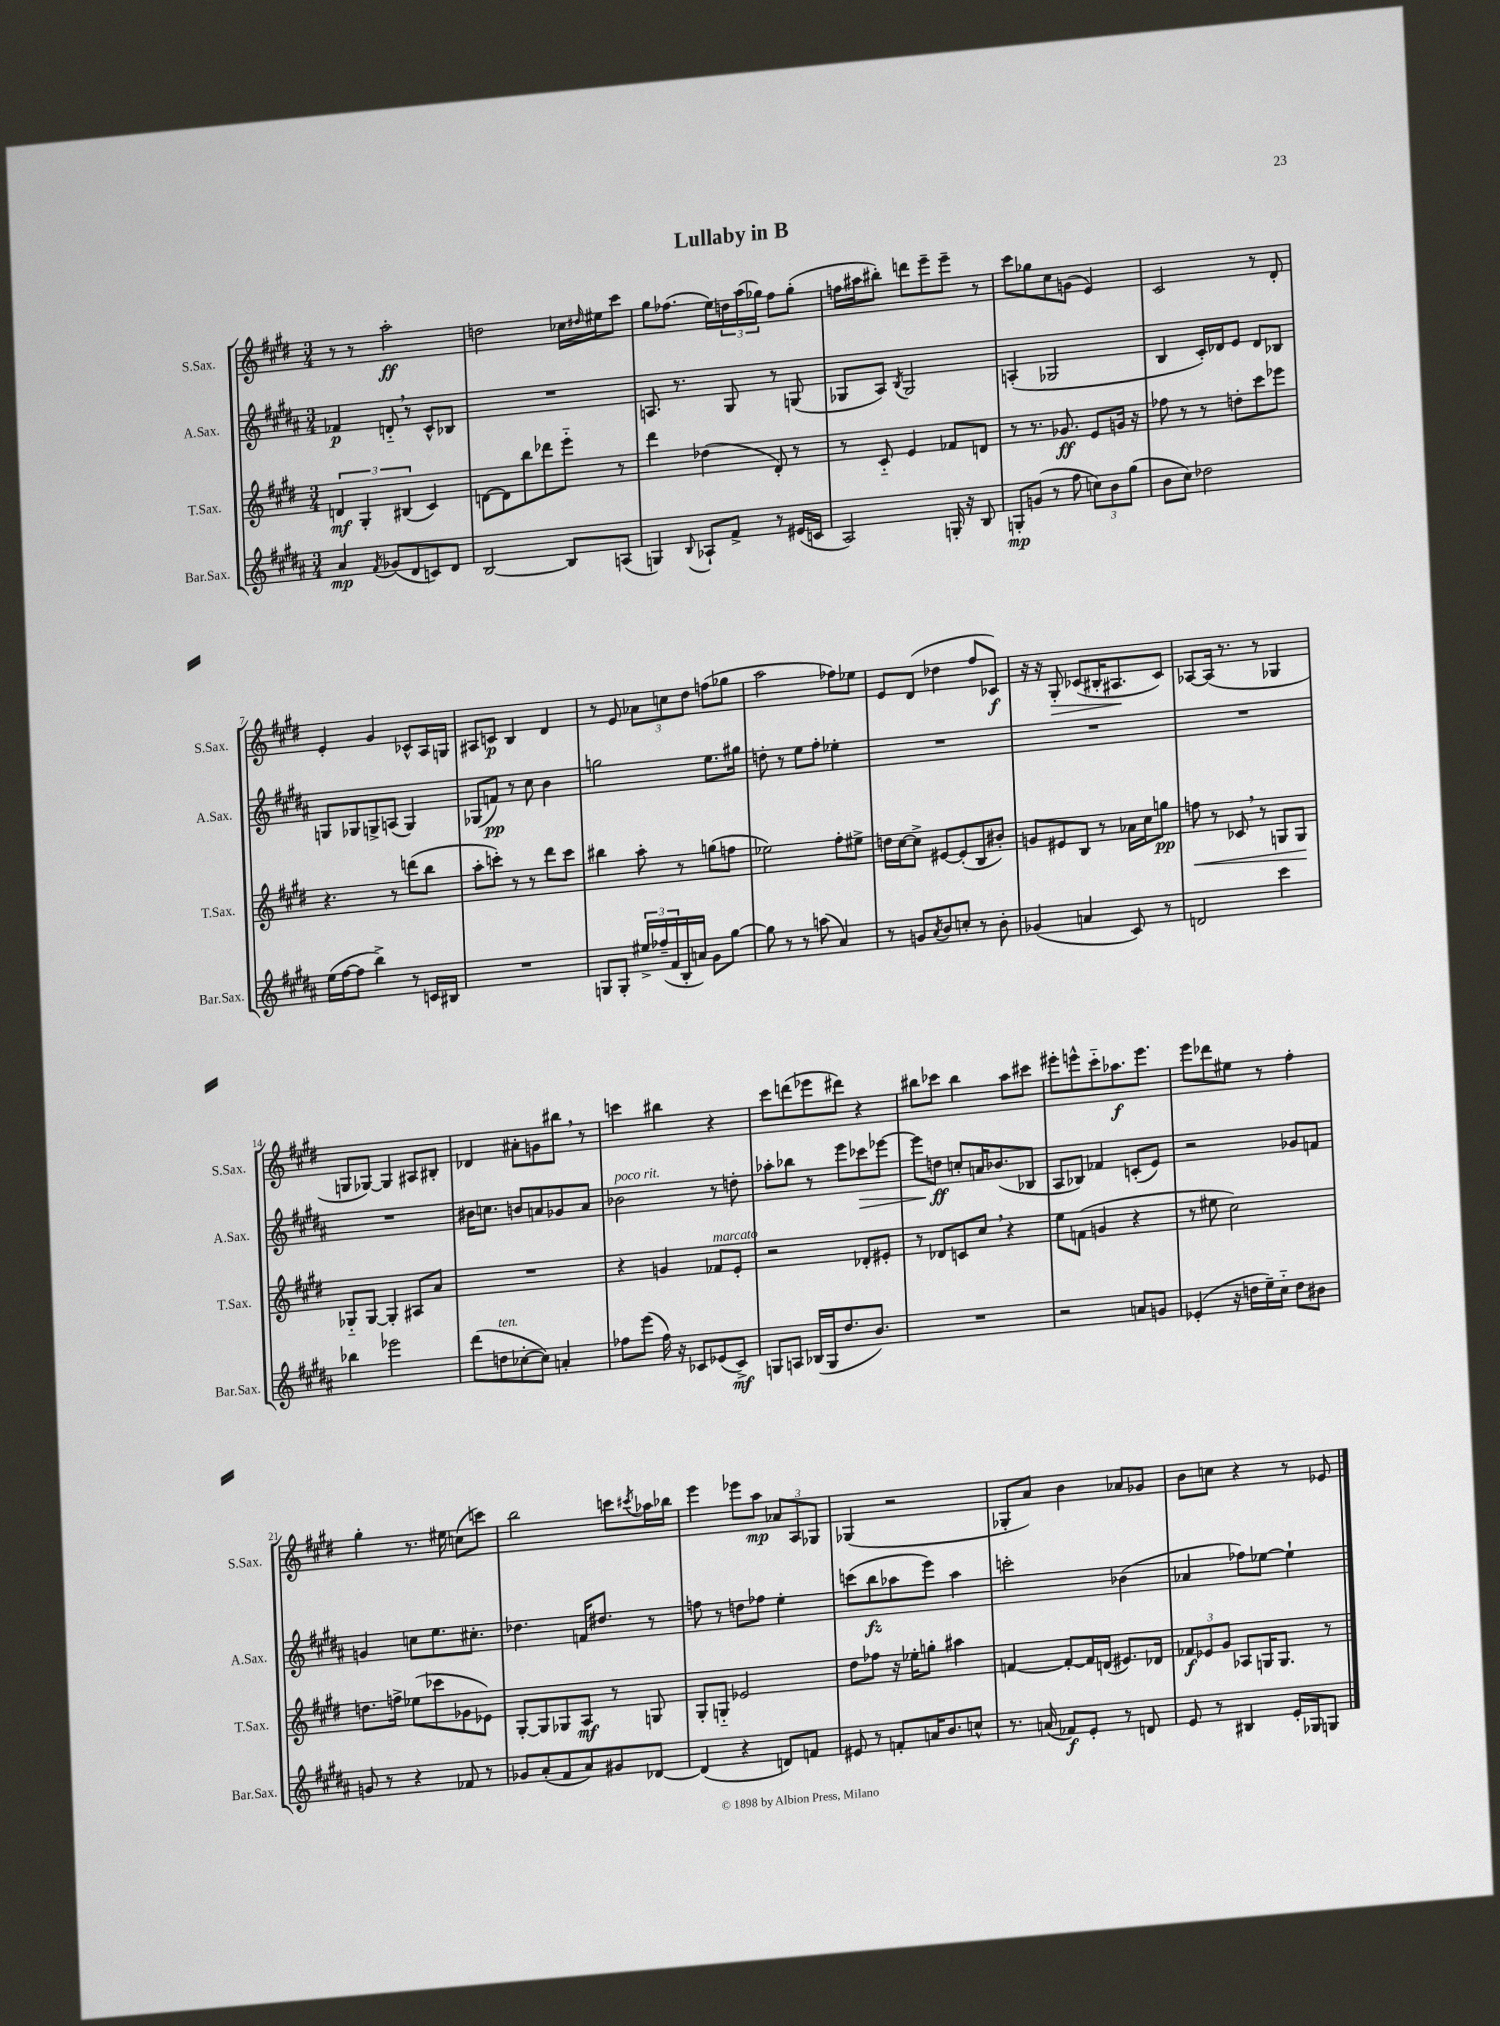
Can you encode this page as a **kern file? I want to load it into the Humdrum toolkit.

**kern	**kern	**kern	**kern
*staff4	*staff3	*staff2	*staff1
*clefG2	*clefG2	*clefG2	*clefG2
*k[f#c#g#d#a#]	*k[f#c#g#d#]	*k[f#c#g#d#a#]	*k[f#c#g#d#]
*M3/4	*M3/4	*M3/4	*M3/4
4a#	6d	4f-	8r
.	.	.	8r
.	6G#'	.	.
8qf#	.	.	.
(8g-	.	8d'~	2aa'
.	(6B#	.	.
8d#	.	8r	.
8c)	4c#)	8c#^^	.
8d#	.	8B-	.
=	=	=	=
[2B	[8d	2.r	2dd
.	8d]	.	.
.	8bb	.	.
.	8ddd-	.	.
8B]	8eee'~	.	16cc-
.	.	.	16qqdd#
.	.	.	16ee#
(8A	8r	.	8ccc#
=	=	=	=
4G)	4ddd#	8.A	8gg#
.	.	.	(8.ff-
.	.	8.r	.
8qqB	.	.	.
8A-`	(4dd-	.	.
.	.	.	16ee)
8f#^	.	8G#	24dd
.	.	.	(24aa
.	.	.	24gg-)
8r	8d#')	8r	8ff-
(16e#	8r	(8G	(8gg-'
16c	.	.	.
=	=	=	=
2A#)	8r	8G-	16ff
.	.	.	16aa#
.	8c#'~	8A#)	8bb#')
.	.	8qB	.
.	4e	2G-	8ddd
.	.	.	8eee~
16G'	8f-	.	8eee~
16r	.	.	.
8B	8d	.	8r
=	=	=	=
8G'	8r	(4A'	8ccc#
(8g	8.r	.	8gg-
8r	.	2G-	8cc#
.	8.g-	.	.
8ff#	.	.	(8g
12cc)	8e	.	4e)
12b	.	.	.
.	16g	.	.
(12gg#	.	.	.
.	16r	.	.
=	=	=	=
8b	8ff-	4B	2c#
8cc#)	8r	.	.
2dd-	8r	16c#')	.
.	.	16d-	.
.	8dd'	8e	.
.	8ccc#	8d-	8r
.	8eee-	8B-	8d#'
=	=	=	=
(16ee	4.r	8G	4e'
[16ff#	.	.	.
8ff#]	.	8G-	.
4bb^)	.	8G^	4g#
.	8r	(8A	.
8r	(8ddd	4G)	8c-^^
16c	8bb	.	16A
16B#	.	.	16G
=	=	=	=
2.r	8aa'	(8G-	8A#
.	8ccc')	8f)	8c
.	8r	8r	4B
.	8r	8cc#	.
.	8ddd#	4b	4d#
.	8ccc	.	.
=	=	=	=
8G	4bb#	2gg	8r
8G'	.	.	8e
24ee#^	8aa'	.	12a-
(24ff-~	.	.	.
24f#	.	.	12cc
16B'	8r	.	.
.	.	.	12dd#
16a)	.	.	.
8g#	(8gg	8.ee	(8ff
[8gg#	8ff	.	8gg-
.	.	16gg#	.
=	=	=	=
8gg#]	2ee-)	8dd'	2aa
8r	.	8r	.
8r	.	8ee	.
(8aa	.	8ff#'	.
4a#)	8ff#'	4ee-'	8ff-)
.	8ee#^	.	8ee-
=	=	=	=
8r	16dd	2.r	8e
.	[16cc#	.	.
8g	8cc#^]	.	(8d#
8qa#	.	.	.
8b	[8e#	.	4dd-
8cc'	(8e#']	.	.
8r	8B	.	8ff#
8b'	8b#')	.	8c-)
=	=	=	=
(4g-	8g	2.r	16r
.	.	.	16r
.	8e#	.	8G#'
4a	8B	.	(8c-
.	8r	.	16B#'
.	.	.	8.A#
8c#)	16a-	.	.
.	16cc#	.	.
8r	8gg	.	8c-)
=	=	=	=
2d	8ff	2.r	[8A-
.	8r	.	(16A-]
.	.	.	8.r
.	8c-	.	.
.	8r	.	8r
4ccc#	8G	.	4G-
.	8G	.	.
=	=	=	=
4bb-	8G-'~	2.r	8G
.	[8G-	.	[8G-)
2eee-	4G-']	.	4G-]
.	8A#	.	8A#
.	8a	.	8B#'
=	=	=	=
(8ddd#	2.r	16b#	4d-
.	.	8.cc	.
8dd	.	.	.
[8cc-'	.	8b	8a#'
8cc-])	.	8a	8g
4a'	.	8g-	8bb#
.	.	8a	8r
=	=	=	=
8ff-	4r	2b-	4ccc
(8eee	.	.	.
16ff-)	4g	.	4bb#
16r	.	.	.
8c-	.	.	.
(8e-	8f-	8r	4r
8c-^)	8e'	8dd'	.
=	=	=	=
8G	2r	8aa-'	8ccc#
8A	.	8bb-	(8ddd
(16B-	.	8r	8eee-
16G	.	.	.
8.dd#	.	8eee	8ddd#)
.	8d-'	8ccc-	4r
8.b)	.	.	.
.	8e#'	[8eee-	.
=	=	=	=
2.r	8r	8eee-]	8bb#
.	8d-	8dd	8ccc-
.	8c	8cc'	4bb#
.	8cc#	16a	.
.	.	(8.b-	.
.	4r	.	8aa
.	.	8B-	8ccc#
=	=	=	=
2r	8ee	8A#	8eee#'
.	(8f	8B-)	8eee^^
.	4g	4f-	8ccc#'~
.	.	.	8.aa-
8a	4r	(8c'	.
.	.	.	8.eee
8g	.	8e)	.
=	=	=	=
(4e-'	8r	2r	8eee
.	8ee#	.	8ddd-
16r	2cc#)	.	8ee#
16dd	.	.	.
16ee~)	.	.	8r
16cc#'~	.	.	.
8dd	.	8g-	4ff#'
8b#	.	8f	.
=	=	=	=
8g	8.dd	4g	4gg#'
8r	.	.	.
.	16ff^	.	.
4r	(8ee-	8cc	8.r
.	8ccc-	8.ee	.
.	.	.	16ee#
8f-	8g-	.	(8cc
.	.	8.cc#'	.
8r	8e-)	.	8ccc)
=	=	=	=
8g-	[8G#'	4.dd-	2bb
(8a#'	8G#]	.	.
8f#	8G-	.	.
8a#)	8A	16f	.
.	.	8.dd#	.
8g#	8r	.	8ccc
.	.	.	8qccc#
[8d-	8G	8r	16aa-
.	.	.	16bb-
=	=	=	=
(4d-]	8G#'	8ff	4eee
.	8G'~	8r	.
4r	2e-	8dd	8eee-
.	.	8ff-	8aa
8d)	.	4ee'	12a-
.	.	.	12A
8f	.	.	.
.	.	.	12G-
=	=	=	=
8e#	8dd#	(8ccc	(4G-
8r	8ff-	8bb	.
8f'	16r	8aa-	2r
.	16ee-'	.	.
16a	8gg'	8eee)	.
8.b	.	.	.
.	4aa#	4aa-	.
8cc^^	.	.	.
=	=	=	=
8.r	[4f	2ccc'	8G-'
.	.	.	8a)
(16a	.	.	.
8f-)	8f'_	.	4b
8e'	16f]	.	.
.	(16d	.	.
8r	8.e#)	(4b-	8a-
8d	.	.	8g-
.	16d-	.	.
=	=	=	=
8e	12f-	4a-	8b
.	12e-	.	.
8r	.	.	8cc
.	12g#	.	.
4B#	8A-	8ff-)	4r
.	16G	[8ee-	.
.	8.G	.	.
16e'	.	4ee-`]	8r
16G-	.	.	.
8G	8r	.	8e-
==	==	==	==
*-	*-	*-	*-
